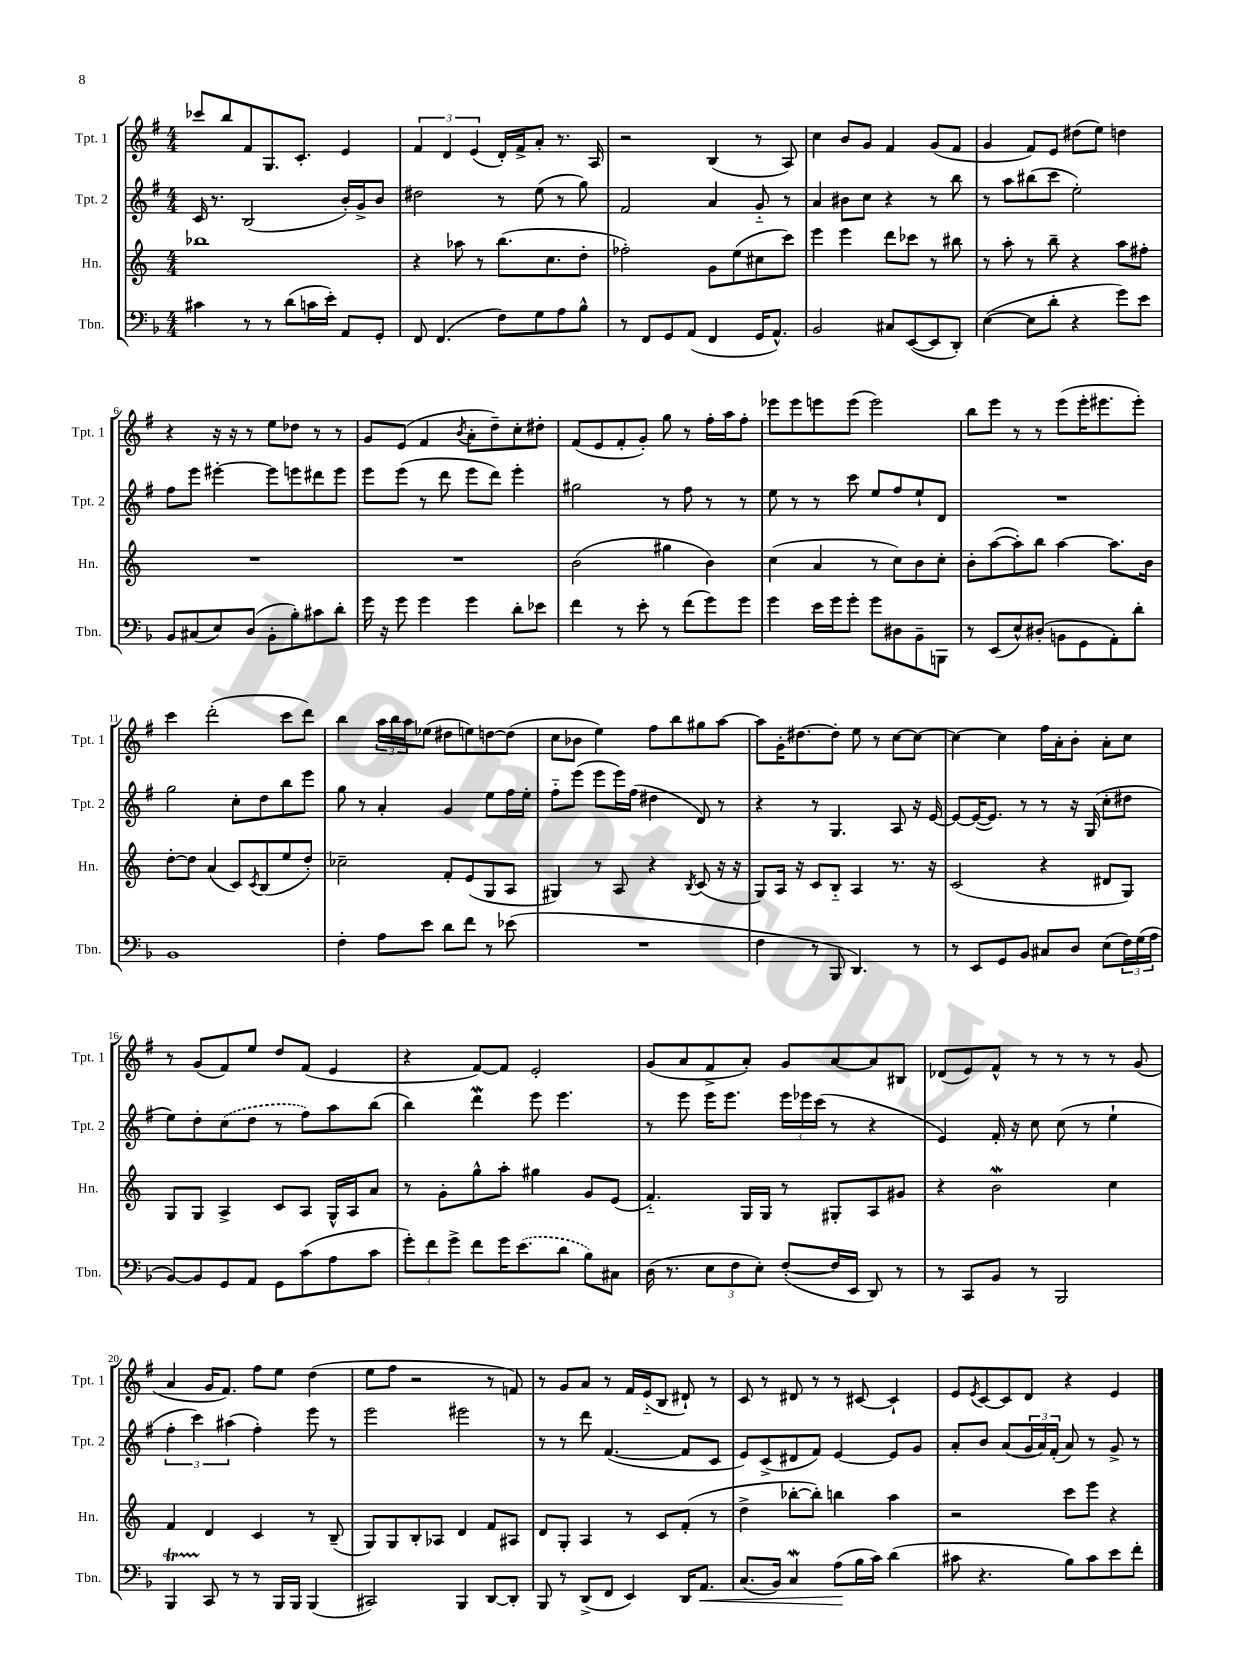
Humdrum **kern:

**kern	**kern	**kern	**kern
*staff4	*staff3	*staff2	*staff1
*clefF4	*clefG2	*clefG2	*clefG2
*k[b-]	*k[]	*k[f#]	*k[f#]
*M4/4	*M4/4	*M4/4	*M4/4
4c#\	1bb-	16c/	8ccc-/L
.	.	8.r	.
.	.	.	8bb/
8r	.	(2B/	8f#/
8r	.	.	8.G/
(8d\L	.	.	.
.	.	.	8.c'/J
16c\L	.	.	.
16e'\JJ)	.	.	.
8AA/L	.	16b'/LL)	4e/
.	.	16g^/J	.
8GG'/J	.	8b/J	.
=	=	=	=
8FF/	4r	2dd#\	6f#/
(4.FF/	.	.	.
.	.	.	6d/
.	8aa-\	.	.
.	.	.	(6e/
.	8r	.	.
8F\L)	(8.bb\L	8r	16d'/LL)
.	.	.	16f#^/J
8G\	.	(8ee\	8a'/J
.	8.cc\	.	.
8A\	.	8r	8.r
8B-^^\J	8dd'\J	8gg\)	.
.	.	.	16A/
=	=	=	=
8r	2ff-'\)	2f#/	2r
8FF/L	.	.	.
8GG/	.	.	.
(8AA/J	.	.	.
4FF/	8g\L	4a/	(4B/
.	(8ee\	.	.
16GG/LK	8cc#\	8g'~/	8r
8.AA^^/J)	.	.	.
.	8ccc\J)	8r	8A/)
=	=	=	=
2BB-/	4eee\	4a/	4cc\
.	4eee\	8b#\L	8b/L
.	.	8cc\J	8g/J
8C#/L	8ddd\L	4r	4f#/
([8EE/	8ccc-\J	.	.
8EE/]	8r	8r	(8g/L
8DD'/J)	8bb#\	8bb\	8f#/J
=	=	=	=
([4E\	8r	8r	4g/
.	8aa'\	8aa\L	.
8E\]L	8r	(8bb#\	8f#/L)
8d'\J	8bb~\	8ccc\J	8e/J
4r	4r	2ee'\)	(8dd#\L
.	.	.	8ee\J)
8g\L)	8aa\L	.	4dd\
8e\J	8ff#'\J	.	.
=	=	=	=
8BB-/L	1r	8ff#\L	4r
(8C#/	.	8eee\J	.
8E/)	.	[4eee#'\	16r
.	.	.	16r
(8D/J	.	.	8r
8BB-'\L	.	8eee#\]L	8ee\L
8B-'\)	.	8eee\	8dd-\J
8c#\	.	8ddd#\	8r
8d'\J	.	8eee\J	8r
=	=	=	=
16g\	1r	8eee\L	8g/L
16r	.	.	.
8g\	.	(8eee\J	(8e/J
4g\	.	8r	4f#/
.	.	8ddd\	.
.	.	.	8qb/
4g\	.	8eee\L	8a'\L
.	.	8ddd\J)	8dd~\)
8d'\L	.	4eee'\	8cc'\
8e-\J	.	.	8dd#'\J
=	=	=	=
4f\	(2b\	2gg#\	(8f#/L
.	.	.	8e/
8r	.	.	8f#'/
8e'\	.	.	8g'/J)
8r	4gg#\	8r	8gg\
(8f\L	.	8ff#\	8r
8g\)	4b\)	8r	16ff#'\LL
.	.	.	16aa\J
8g\J	.	8r	8ff#'\J
=	=	=	=
4g\	(4cc\	8ee\	8eee-\L
.	.	8r	8eee-\
16e\LL	4a/	8r	8eee\
16g\J	.	.	.
8g'\J	.	8ccc\	(8eee\J
8g\L	8r	8ee/L	2eee\)
8D#\	8cc\L)	8ff#/	.
8BB-~\	8b\	8ee`/	.
8BBB\J	8cc'\J	8d/J	.
=	=	=	=
8r	8b'\L	1r	8bb\L
(8EE/L	([8aa\	.	8eee\J
8E^^/)	8aa'\])	.	8r
(8D#'/J	8bb\J	.	8r
8BB\L	[4aa\	.	(8eee\L
8GG\	.	.	16eee'\K
.	.	.	8.eee#\
8AA'\)	8.aa\]L	.	.
8d'\J	.	.	8eee#'\J)
.	16b\Jk	.	.
=	=	=	=
1BB-	[8dd'\L	2gg\	4ccc\
.	8dd\]J	.	.
.	(4a/	.	(2ddd'\
.	8c/L)	8cc'\L	.
.	8qc/	.	.
.	(8B/	8dd\	.
.	8ee/	8bb\	8ccc\L
.	8dd'/J)	8eee\J	8ddd\J)
=	=	=	=
4F'\	2cc-~\	8gg\	4bb\
.	.	8r	.
8A\L	.	4a'/	24aa\LL
.	.	.	24bb\
.	.	.	24aa\J
8e\J	.	.	(8ee-\J
8d\L	8f'/L	4g/	8dd#\L
8f\J	(8e/	.	8ee\)
8r	8G/	8ee\L	[8dd\
(8e-\	8A/J	16ff#\L	(8dd\]J
.	.	16ee'\JJ	.
=	=	=	=
1r	4G#/)	8ff#'~\L	8cc\L
.	.	(8eee\J	8b-\J
.	8r	8eee\L	4ee\)
.	8A/	16eee\L)	.
.	.	(16ff#\JJ	.
.	4r	4dd#\	8ff#\L
.	.	.	8bb\
.	8qB/	.	.
.	(8c/	8d/)	8gg#\
.	16r	8r	[8aa\J
.	16r	.	.
=	=	=	=
4F\	8G/L)	4r	8aa\]L
.	16A/Jk	.	16g'\K
.	16r	.	[8.dd#\
8r	8c/L	8r	.
8BBB-/	8B'~/J	4.G/	8dd#'\]J
4.DD/)	4A/	.	8ee\
.	.	.	8r
.	8.r	8A/	[8cc\L
8r	.	16r	8cc\_J
.	16r	[16e/	.
=	=	=	=
8r	(2c/	8e/_L	4cc\_
8EE/L	.	(16e/_K	.
.	.	8.e/]J)	.
8GG/	.	.	4cc\]
8BB-/J	.	8r	.
8C#/L	4r	8r	16ff#\LL
.	.	.	16a'\J
8D/J	.	16r	8b'\J
.	.	(16G/	.
(8E\L	8d#/L	8cc'\L	8a'\L
24F\L)	8G/J)	8dd#\J	8cc\J
(24G\	.	.	.
24A\JJ	.	.	.
=	=	=	=
[8BB-/L)	8G/L	8ee\L)	8r
8BB-/]	8G/J	8dd'\	(8g/L
8GG/	4A^/	(8cc\	8f#/)
8AA/J	.	8dd\J	8ee/J
8GG\L	8c/L	8r	8dd/L
(8c\	8A/J	8ff#\L)	(8f#/J
8A\	16G^^/LL	8aa\	4e/
.	16A/J	.	.
8c\J	8a/J	(8bb\J	.
=	=	=	=
12g'\L)	8r	4bb\)	4r
12f\	.	.	.
.	8g'\L	.	.
12g^\J	.	.	.
8f\L	8gg^^\	4ddd\	[8f#/L)
16g\K	8aa'\J	.	8f#/]J
(8.e\	.	.	.
.	4gg#\	8eee\	2e'/
8d\J	.	4.eee\	.
8B-\L)	8g/L	.	.
8C#\J	(8e/J	.	.
=	=	=	=
(16D\	4.f'~/)	8r	(8g/L
8.r	.	.	.
.	.	8eee\	8a/
12E\L	.	16eee\LK	8f#^/
.	.	8.eee\J	.
12F\	.	.	.
.	16G/LL	.	8a'/J)
12E'\J)	.	.	.
.	16G/JJ	.	.
([8F'/L	8r	24eee\LL	8g/L
.	.	24eee-\	.
.	.	(24ccc\JJ	.
16F/]L	8G#'/L	8r	[8a/
16EE/JJ	.	.	.
8DD/)	8A/	4r	8a/]
8r	8g#/J	.	8B#/J
=	=	=	=
8r	4r	4e/)	(8d-/L
8CC/L	.	.	8e/)
8BB-/J	2b\	16f#'/	8f#^^/J
.	.	16r	.
8r	.	8cc\	8r
2BBB-/	.	(8cc\	8r
.	.	8r	8r
.	4cc\	4ee`\	8r
.	.	.	(8g/
=	=	=	=
4BBB-/	4f/	6ff#'\	4a/
.	.	6ccc\)	.
8CC/	4d/	.	16g/LK
.	.	.	8.f#/J)
.	.	(6aa#\	.
8r	.	.	.
8r	4c/	4ff#'\)	8ff#\L
16BBB-/LL	.	.	8ee\J
16BBB-/JJ	.	.	.
(4BBB-/	8r	8eee\	(4dd\
.	(8B~/	8r	.
=	=	=	=
2CC#/)	8G/L)	2eee\	8ee\L
.	8G/	.	8ff#\J
.	8B'/	.	2r
.	8A-/J	.	.
4BBB-/	4d/	2eee#\	.
[8DD/L	8f/L	.	8r
8DD'/]J	8A#/J	.	8f/)
=	=	=	=
8BBB-/	8d/L	8r	8r
8r	8G'/J	8r	8g/L
(8DD^/L	4A/	8ddd\	8a/J
8FF/J	.	([4.f#/	8r
4EE/)	8r	.	16f#/LL
.	.	.	(16e'~/J
.	8c/L	.	8B/J
16DD/LK	(8f'/J	8f#/]L	8d#`/)
8.AA/J	.	.	.
.	8r	8c/J	8r
=	=	=	=
(8.C/L	4dd^\	8e/L)	8c/
.	.	(8c^/	8r
16BB-/Jk)	.	.	.
4C/	[8bb-'\L	8d#/	8d#/
.	8bb-'\]J)	8f#/J)	8r
(8A\L	4bb\	[4e/	8r
16B-\L	.	.	[8c#/
16c\JJ)	.	.	.
(4d\	4aa\	8e/]L	4c#`/]
.	.	8g/J	.
=	=	=	=
8c#\	2r	8a'/L	8e/L
.	.	.	8qe/
4.r	.	8b/J	[8c/
.	.	(8a/L	8c/]
.	.	24g/L	8d/J
.	.	24a/)	.
.	.	(24f#'/JJ	.
8B-\L)	8ccc\L	8a/)	4r
8c#\	8eee\J	8r	.
8e\	4r	8g^/	4e/
8f'\J	.	8r	.
==	==	==	==
*-	*-	*-	*-
